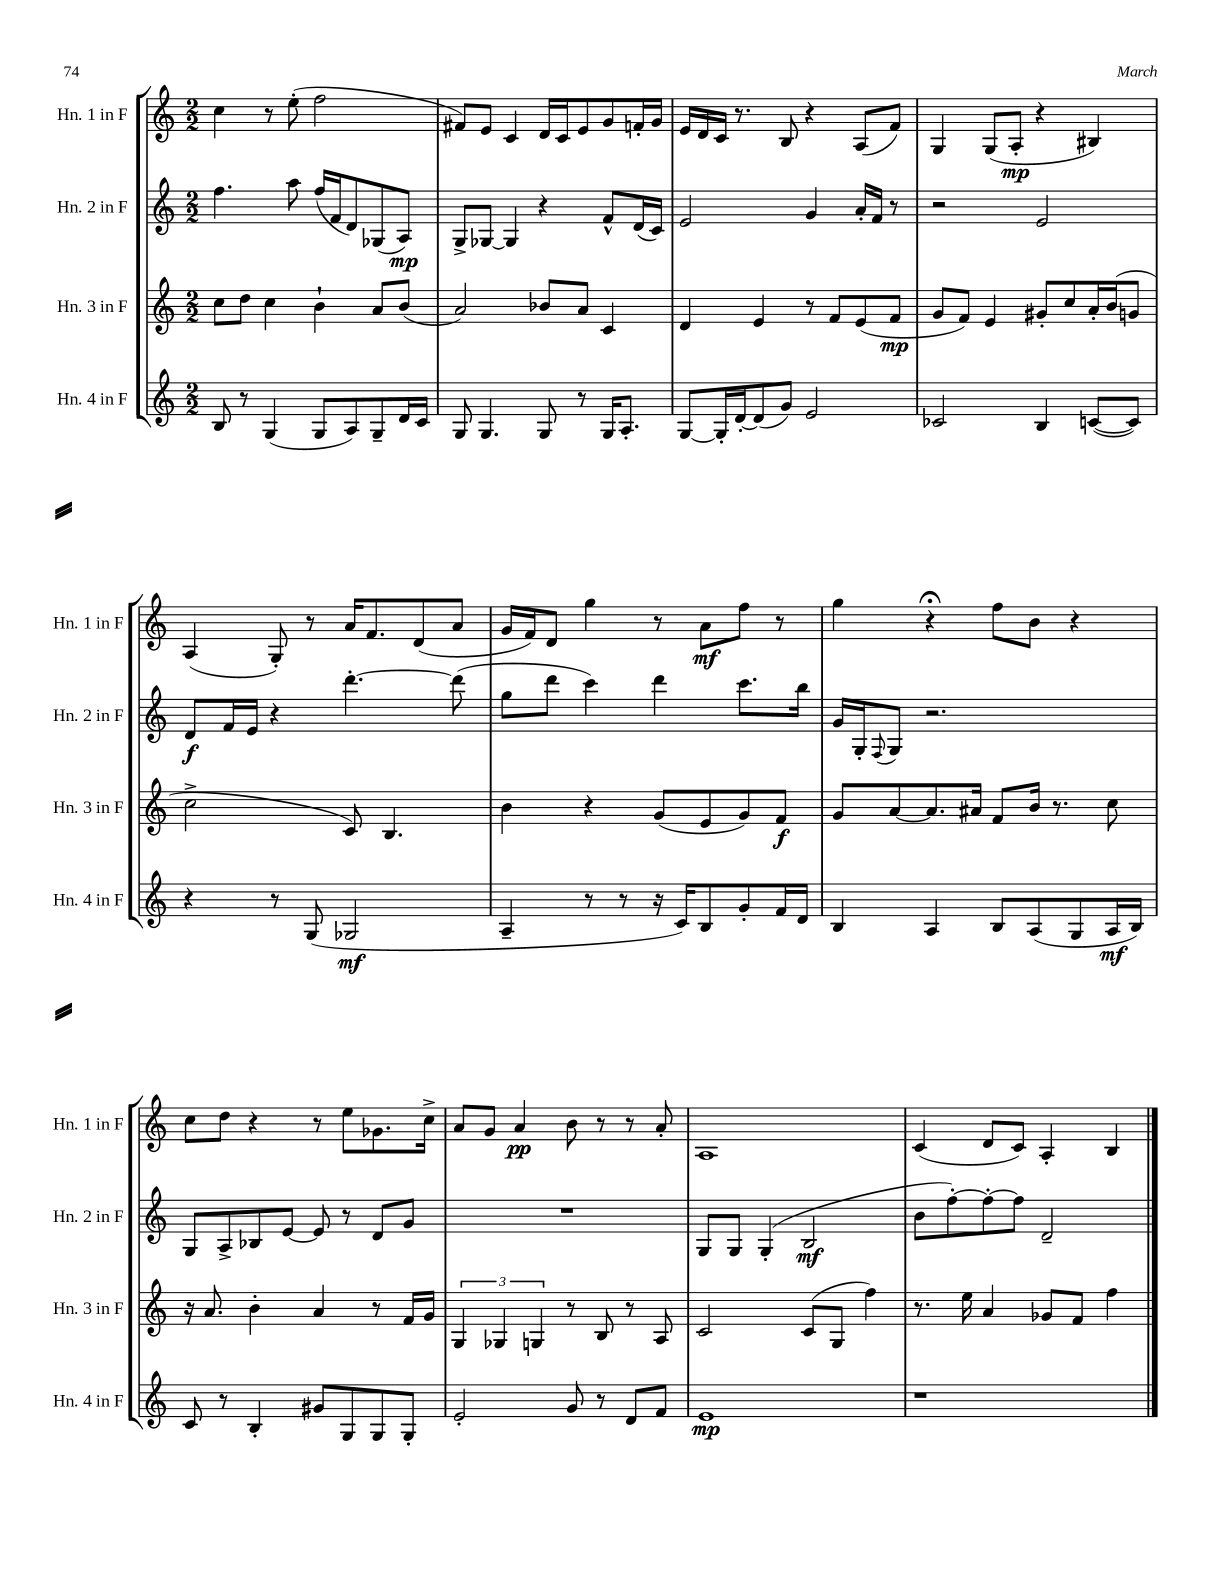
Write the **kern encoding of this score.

**kern	**kern	**kern	**kern
*staff4	*staff3	*staff2	*staff1
*clefG2	*clefG2	*clefG2	*clefG2
*k[]	*k[]	*k[]	*k[]
*M2/2	*M2/2	*M2/2	*M2/2
8B/	8cc\L	4.ff\	4cc\
8r	8dd\J	.	.
(4G/	4cc\	.	8r
.	.	8aa\	(8ee'\
8G/L	4b`\	(16ff/LL	2ff\
.	.	16f/J	.
8A/)	.	8d/)	.
8G~/	8a/L	(8G-/	.
16d/L	(8b/J	8A/J)	.
16c/JJ	.	.	.
=	=	=	=
8G/	2a/)	8G^/L	8f#/L)
4.G/	.	[8G-/J	8e/J
.	.	4G-/]	4c/
8G/	8b-/L	4r	16d/LL
.	.	.	16c/J
8r	8a/J	.	8e/
16G/LK	4c/	8f^^/L	8g/
8.A'/J	.	.	.
.	.	(16d/L	16f'/L
.	.	16c/JJ)	16g/JJ
=	=	=	=
[8G/L	4d/	2e/	16e/LL
.	.	.	16d/
16G'/]L	.	.	16c/JJ
[16d'/J	.	.	8.r
(8d/]	4e/	.	.
8g/J)	.	.	8B/
2e/	8r	4g/	4r
.	8f/L	.	.
.	(8e/	16a'/LL	(8A/L
.	.	16f/JJ	.
.	8f/J	8r	8f/J)
=	=	=	=
2c-/	8g/L	2r	4G/
.	8f/J)	.	.
.	4e/	.	(8G/L
.	.	.	8A'/J
4B/	8g#'/L	2e/	4r
.	8cc/	.	.
([8c/L	16a'/L	.	4B#/)
.	(16b/J	.	.
8c/]J)	8g/J	.	.
=	=	=	=
4r	2cc^\	8d/L	(4A/
.	.	16f/L	.
.	.	16e/JJ	.
8r	.	4r	8G'/)
(8G/	.	.	8r
2G-/	8c/)	[4.ddd'\	16a/LK
.	.	.	8.f/
.	4.B/	.	.
.	.	.	(8d/
.	.	(8ddd\]	8a/J
=	=	=	=
4A~/	4b\	8gg\L	16g/LL
.	.	.	16f/J)
.	.	8ddd\J	8d/J
8r	4r	4ccc\)	4gg\
8r	.	.	.
16r	(8g/L	4ddd\	8r
16c/LK)	.	.	.
8B/	8e/	.	8a\L
8g'/	8g/)	8.ccc\L	8ff\J
16f/L	8f/J	.	8r
16d/JJ	.	16bb\Jk	.
=	=	=	=
4B/	8g/L	16g/LL	4gg\
.	.	16G'/J	.
.	.	8qqF/	.
.	[8a/	8G/J	.
4A/	8.a/]	2.r	4r;
.	16a#/Jk	.	.
8B/L	8f/L	.	8ff\L
(8A/	16b/Jk	.	8b\J
.	8.r	.	.
8G/	.	.	4r
16A/L	8cc\	.	.
16B/JJ)	.	.	.
=	=	=	=
8c/	16r	8G/L	8cc\L
.	8.a/	.	.
8r	.	8A^/	8dd\J
4B'/	4b'\	8B-/	4r
.	.	[8e/J	.
8g#/L	4a/	8e/]	8r
8G/	.	8r	8ee\L
8G/	8r	8d/L	8.g-\
8G'/J	16f/LL	8g/J	.
.	16g/JJ	.	16cc^\Jk
=	=	=	=
2e'/	6G/	1r	8a/L
.	.	.	8g/J
.	6G-/	.	.
.	.	.	4a/
.	6G/	.	.
8g/	8r	.	8b\
8r	8B/	.	8r
8d/L	8r	.	8r
8f/J	8A/	.	8a'/
=	=	=	=
1e	2c/	8G/L	1A
.	.	8G/J	.
.	.	(4G'/	.
.	(8c/L	2B/	.
.	8G/J	.	.
.	4ff\)	.	.
=	=	=	=
1r	8.r	8b\L	(4c/
.	.	[8ff'\)	.
.	16ee\	.	.
.	4a/	8ff'\_	8d/L
.	.	8ff\]J	8c/J)
.	8g-/L	2d~/	4A'/
.	8f/J	.	.
.	4ff\	.	4B/
==	==	==	==
*-	*-	*-	*-
